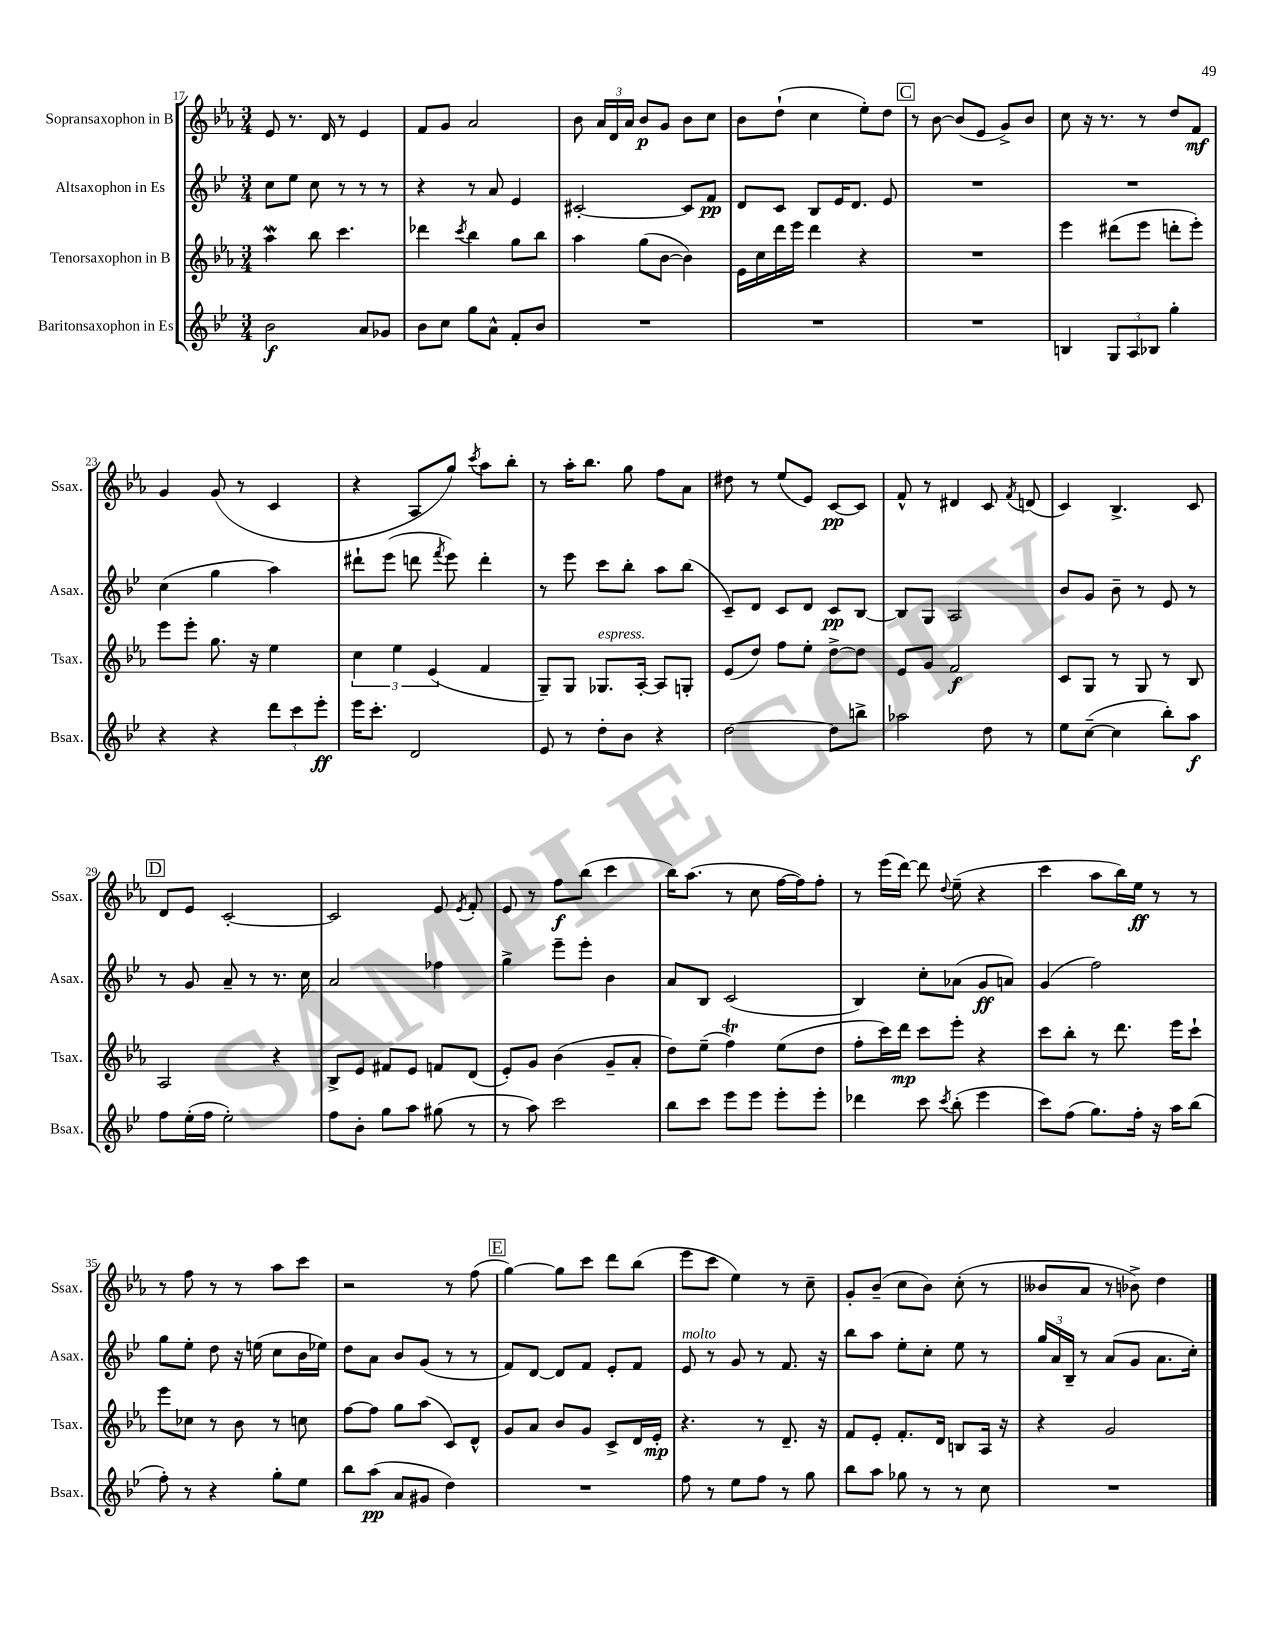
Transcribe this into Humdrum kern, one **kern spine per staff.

**kern	**kern	**kern	**kern
*staff4	*staff3	*staff2	*staff1
*clefG2	*clefG2	*clefG2	*clefG2
*k[b-e-]	*k[b-e-a-]	*k[b-e-]	*k[b-e-a-]
*M3/4	*M3/4	*M3/4	*M3/4
2b-\	4aa-\	8cc\L	8e-/
.	.	8ee-\J	8.r
.	8bb-\	8cc\	.
.	.	.	16d/
.	4.ccc\	8r	8r
8a/L	.	8r	4e-/
8g-/J	.	8r	.
=	=	=	=
8b-\L	4ddd-\	4r	8f/L
8cc\J	.	.	8g/J
.	8qccc/	.	.
8gg\L	4bb-\	8r	2a-/
8a^^\J	.	8a/	.
8f'/L	8gg\L	4e-/	.
8b-/J	8bb-\J	.	.
=	=	=	=
2.r	4aa-\	[2c#'/	8b-\
.	.	.	24a-/LL
.	.	.	24d/
.	.	.	24a-/JJ
.	(8gg\L	.	8b-/L
.	[8b-\J	.	8g/J
.	4b-\])	8c#/]L	8b-\L
.	.	8f/J	8cc\J
=	=	=	=
2.r	16e-\LL	8d/L	8b-\L
.	16cc\	.	.
.	16ddd\	8c/J	(8dd`\J
.	16eee-\JJ	.	.
.	4ddd\	8B-/L	4cc\
.	.	16e-/K	.
.	.	8.d/J	.
.	4r	.	8ee-'\L)
.	.	8e-/	8dd\J
=	=	=	=
2.r	2.r	2.r	8r
.	.	.	[8b-\
.	.	.	(8b-/]L
.	.	.	8e-/J
.	.	.	8g^/L)
.	.	.	8b-/J
=	=	=	=
4B/	4eee-\	2.r	8cc\
.	.	.	16r
.	.	.	8.r
12G/L	(8ddd#\L	.	.
12A/	.	.	.
.	8eee-\J	.	8r
12B-/J	.	.	.
4gg'\	8ddd'\L	.	8dd/L
.	8eee-'\J)	.	8f/J
=	=	=	=
4r	8eee-\L	(4cc\	4g/
.	8eee-'\J	.	.
4r	8.gg\	4gg\	(8g/
.	.	.	8r
.	16r	.	.
12ddd\L	4ee-\	4aa\)	4c/
12ccc\	.	.	.
12eee-'\J	.	.	.
=	=	=	=
16eee-\LK	6cc\	8ddd#`\L	4r
8.ccc'\J	.	.	.
.	.	(8eee-\J	.
.	6ee-\	.	.
2d/	.	8ddd\	8A-/L
.	(6e-/	.	.
.	.	8qfff/	.
.	.	8eee-\)	8gg/J)
.	.	.	8qccc/
.	4f/	4ddd'\	8aa-\L
.	.	.	8bb-'\J
=	=	=	=
8e-/	8G~/L)	8r	8r
8r	8G/J	8eee-\	16aa-'\LK
.	.	.	8.bb-\J
8dd'\L	8.G-/L	8ccc\L	.
8b-\J	.	8bb-'\J	8gg\
.	[16A-'/Jk	.	.
4r	8A-/]L	8aa\L	8ff\L
.	8G'/J	(8bb-\J	8a-\J
=	=	=	=
[2dd\	(8e-/L	8c~/L)	8dd#\
.	8dd/J)	8d/J	8r
.	8ff\L	8c/L	(8ee-/L
.	8ee-'\J	8d/J	8e-/J)
8dd\]L	[8dd^\L	8c/L	[8c/L
8bb^\J	8dd\]J	[8B-/J	8c/]J
=	=	=	=
2aa-\	8e-/L	8B-/]L	8f^^/
.	8g/J	8G/J	8r
.	2f/	2A/	4d#/
8dd\	.	.	8c/
.	.	.	8qf/
8r	.	.	(8d/
=	=	=	=
8ee-\L	8c/L	8b-/L	4c/)
([8cc~\J	8G/J	8g/J	.
4cc\]	8r	8b-~\	4.B-^/
.	8G/	8r	.
8bb-'\L)	8r	8e-/	.
8aa\J	8B-/	8r	8c/
=	=	=	=
8ff\L	2A-/	8r	8d/L
(16ee-'\L	.	8g/	8e-/J
16ff\JJ	.	.	.
2ee-'\)	.	8a~/	[2c'/
.	.	8r	.
.	4r	8.r	.
.	.	16cc\	.
=	=	=	=
8ff\L	8B-^/L	2a/	2c/]
8b-'\J	8e-/J	.	.
8gg\L	8f#/L	.	.
8aa\J	8e-/J	.	.
(8gg#\	8f/L	4ff-\	8e-/
.	.	.	8qe-/
8r	(8d/J	.	8f'/
=	=	=	=
8r	8e-'/L)	4gg^\	8e-/
8aa\)	8g/J	.	8r
2ccc\	(4b-\	8eee-~\L	8ff\L
.	.	8eee-'\J	(8bb-\J
.	8g~/L	4b-\	4ccc\
.	8a-'/J	.	.
=	=	=	=
8bb-\L	8dd\L)	8a/L	16bb-\LK)
.	.	.	(8.aa-\J
8ccc\J	(8ee-~\J	8B-/J	.
8eee-\L	4ff\)	(2c/	8r
8eee-\J	.	.	8cc\
8eee-'\L	(8ee-\L	.	[16ff\LL
.	.	.	16ff\]J)
8eee-'\J	8dd\J	.	8ff'\J
=	=	=	=
4ddd-\	8ff'\L	4B-/)	8r
.	16ccc\L)	.	(16eee-\LL
.	16ddd\JJ	.	[16ddd\JJ)
8ccc\	8ccc\L	8cc'\L	8ddd\]
8qccc/	.	.	8qqdd/
(8bb-'\	8eee-'\J	(8a-\J	(8ee-~\
4eee-\	4r	8g/L	4r
.	.	8a/J)	.
=	=	=	=
8ccc\L)	8ccc\L	(4g/	4ccc\
(8ff\J	8bb-'\J	.	.
8.gg\L)	8r	2ff\)	8aa-\L
.	8.ddd\	.	16bb-\L)
16ff'\Jk	.	.	16ee-\JJ
16r	.	.	8r
16aa\LK	16eee-\LK	.	.
(8bb-\J	8ccc`\J	.	8r
=	=	=	=
8ff'\)	8eee-\L	8gg\L	8r
8r	8cc-\J	8ee-'\J	8ff\
4r	8r	8dd\	8r
.	8b-\	16r	8r
.	.	(16ee\	.
8gg'\L	8r	8cc\L	8aa-\L
8ee-\J	8cc\	16b-\L	8ccc\J
.	.	16ee-\JJ)	.
=	=	=	=
8bb-\L	[8ff\L	8dd\L	2r
(8aa\J	8ff\]J	8a\J	.
8a/L	8gg\L	8b-/L	.
8g#/J	(8aa-\J	(8g/J	.
4dd\)	8c/L)	8r	8r
.	8d^^/J	8r	(8ff\
=	=	=	=
2.r	8g/L	8f/L)	[4gg\)
.	8a-/J	[8d/J	.
.	8b-/L	8d/]L	8gg\]L
.	8g/J	8f/J	8ccc\J
.	8c^/L	8e-'/L	8ddd\L
.	16d/L	8f/J	(8bb-\J
.	16e-'/JJ	.	.
=	=	=	=
8ff\	4.r	8e-/	8eee-\L
8r	.	8r	8ccc\J
8ee-\L	.	8g/	4ee-\)
8ff\J	8r	8r	.
8r	8.d~/	8.f/	8r
8gg\	.	.	8cc~\
.	16r	16r	.
=	=	=	=
8bb-\L	8f/L	8bb-\L	8g'/L
8aa\J	8e-'/J	8aa\J	(8b-~/J
8gg-\	8.f'/L	8ee-'\L	8cc\L
8r	.	8cc'\J	8b-\J)
.	16d/Jk	.	.
8r	8B/L	8ee-\	(8cc'\
8cc\	16A-/Jk	8r	8r
.	16r	.	.
=	=	=	=
2.r	4r	24gg/LL	8b--/L
.	.	24a/	.
.	.	24B-~/JJ	.
.	.	8r	8a-/J
.	2g/	(8a/L	8r
.	.	8g/J	8b-^\)
.	.	8.a\L	4dd\
.	.	16cc'\Jk)	.
==	==	==	==
*-	*-	*-	*-
